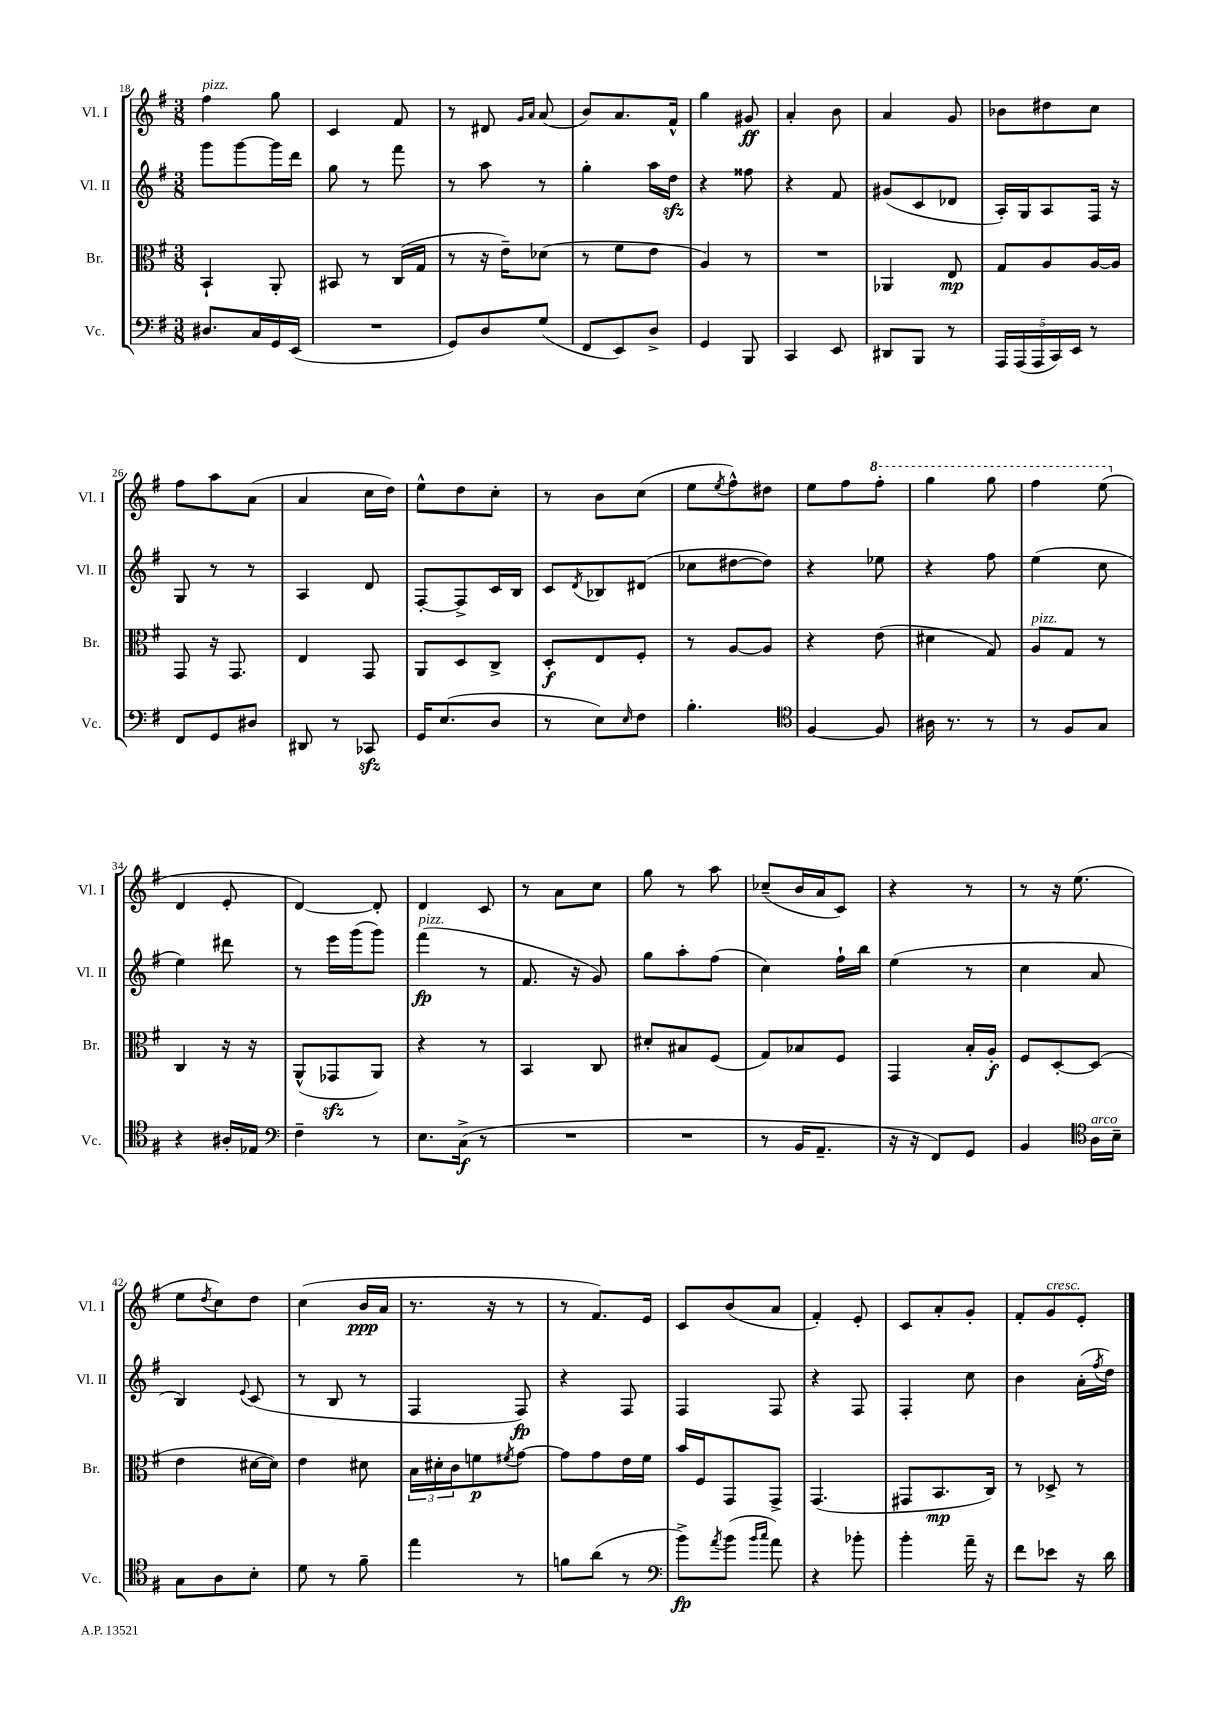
<<
\new StaffGroup <<
\new Staff = "s0" \with { instrumentName = "Vl. I" shortInstrumentName = "Vl. I" } {
    \clef treble \key g \major \numericTimeSignature \time 3/8
    fis''4^\markup { \italic "pizz." } g''8 |
    c'4 fis'8 |
    r8 dis'8 \grace { g'16 a'16 } a'8( |
    b'8) a'8. fis'16-^ |
    g''4 gis'8\ff |
    a'4-. b'8 |
    a'4 g'8 |
    bes'8 dis''8 c''8 |
    fis''8 a''8 a'8( |
    a'4 c''16 d''16) |
    e''8-^ d''8 c''8-. |
    r8 b'8 c''8( |
    e''8 \acciaccatura { e''8 } fis''8-^) dis''8 |
    e''8 fis''8 \ottava #1 fis'''8-. |
    g'''4 g'''8 |
    fis'''4 e'''8( \ottava #0 |
    d'4 e'8-. |
    d'4~) d'8-. |
    d'4 c'8 |
    r8 a'8 c''8 |
    g''8 r8 a''8 |
    ces''8--( b'16 a'16 c'8) |
    r4 r8 |
    r8 r16 e''8.( |
    e''8 \acciaccatura { d''8 } c''8) d''8 |
    c''4( b'16\ppp a'16 |
    r8. r16 r8 |
    r8 fis'8.) e'16 |
    c'8 b'8( a'8 |
    fis'4-.) e'8-. |
    c'8 a'8-. g'8-. |
    fis'8-. g'8^\markup { \italic "cresc." } e'8-. \bar "|." |
}
\new Staff = "s1" \with { instrumentName = "Vl. II" shortInstrumentName = "Vl. II" } {
    \clef treble \key g \major \numericTimeSignature \time 3/8
    g'''8 g'''8~ g'''16 d'''16 |
    g''8 r8 fis'''8 |
    r8 a''8 r8 |
    g''4-. a''16 d''16\sfz |
    r4 fisis''8 |
    r4 fis'8 |
    gis'8( c'8 des'8 |
    a16-.) g16 a8 fis16 r16 |
    g8 r8 r8 |
    a4 d'8 |
    fis8~-. fis8-> c'16 b16 |
    c'8 \acciaccatura { d'8 } bes8 dis'8( |
    ces''8 dis''8~ dis''8) |
    r4 ees''8 |
    r4 fis''8 |
    e''4( c''8 |
    e''4) dis'''8 |
    r8 e'''16 g'''16( g'''8) |
    fis'''4\fp^\markup { \italic "pizz." }( r8 |
    fis'8. r16 g'8) |
    g''8 a''8-. fis''8( |
    c''4) fis''16-! b''16 |
    e''4( r8 |
    c''4 a'8 |
    b4) \appoggiatura { e'8 } c'8( |
    r8 b8 r8 |
    fis4 fis8\fp) |
    r4 fis8 |
    fis4 fis8 |
    r4 fis8 |
    fis4-. c''8 |
    b'4 a'16-.( \acciaccatura { fis''8 } d''16) \bar "|." |
}
\new Staff = "s2" \with { instrumentName = "Br." shortInstrumentName = "Br." } {
    \clef alto \key g \major \numericTimeSignature \time 3/8
    b,4-! a,8-. |
    bis,8 r8 c16( g16 |
    r8 r16 e'16--) des'8( |
    r8 fis'8 e'8 |
    a4) r8 |
    R4. |
    aes,4 e8\mp |
    g8 a8 a16~ a16 |
    g,8 r16 g,8. |
    e4 g,8 |
    a,8 d8 c8-> |
    d8-.\f e8 fis8-. |
    r8 a8~ a8 |
    r4 e'8( |
    dis'4 g8) |
    a8^\markup { \italic "pizz." } g8 r8 |
    c4 r16 r16 |
    a,8-^( ges,8\sfz a,8) |
    r4 r8 |
    b,4 c8 |
    dis'8-. bis8 fis8( |
    g8) bes8 fis8 |
    g,4 b16-. a16-.\f |
    fis8 d8~-. d8( |
    e'4 dis'16~ dis'16) |
    e'4 dis'8 |
    \tuplet 3/2 { b16 dis'16-. c'16 } f'8\p \acciaccatura { fis'8 } g'8~ |
    g'8 g'8 e'16 fis'16 |
    b'16 fis16 g,8 g,8-> |
    g,4.( |
    gis,8 b,8.\mp c16) |
    r8 des8-> r8 \bar "|." |
}
\new Staff = "s3" \with { instrumentName = "Vc." shortInstrumentName = "Vc." } {
    \clef bass \key g \major \numericTimeSignature \time 3/8
    dis8. c16 g,16 e,16( |
    R4. |
    g,8) d8 g8( |
    fis,8 e,8) d8-> |
    g,4 b,,8 |
    c,4 e,8 |
    dis,8 b,,8 r8 |
    \tuplet 5/4 { a,,16 a,,16( a,,16 c,16) e,16 } r8 |
    fis,8 g,8 dis8 |
    dis,8 r8 ces,8\sfz |
    g,16 e8.( d8 |
    r8 e8) \grace { e16 } fis8 |
    b4.-. |
    \clef tenor fis4~ fis8 |
    ais16 r8. r8 |
    r8 fis8 g8 |
    r4 ais16-. ees16 |
    \clef bass fis4-- r8 |
    e8. c16->\f( r8 |
    R4. |
    R4. |
    r8 b,16 a,8.-- |
    r16 r16 fis,8) g,8 |
    b,4 \clef tenor a16^\markup { \italic "arco" } b16-- |
    g8 a8 b8-. |
    d'8 r8 fis'8-- |
    e''4 r8 |
    f'8 a'8( r8 |
    \clef bass b'8->\fp) \acciaccatura { a'8 } b'8( \grace { b'16 c''16 } a'8) |
    r4 bes'8-. |
    b'4-. a'16-- r16 |
    fis'8 ees'8 r16 d'16 \bar "|." |
}
>>
>>
\layout { \context { \Score currentBarNumber = #18 } }
